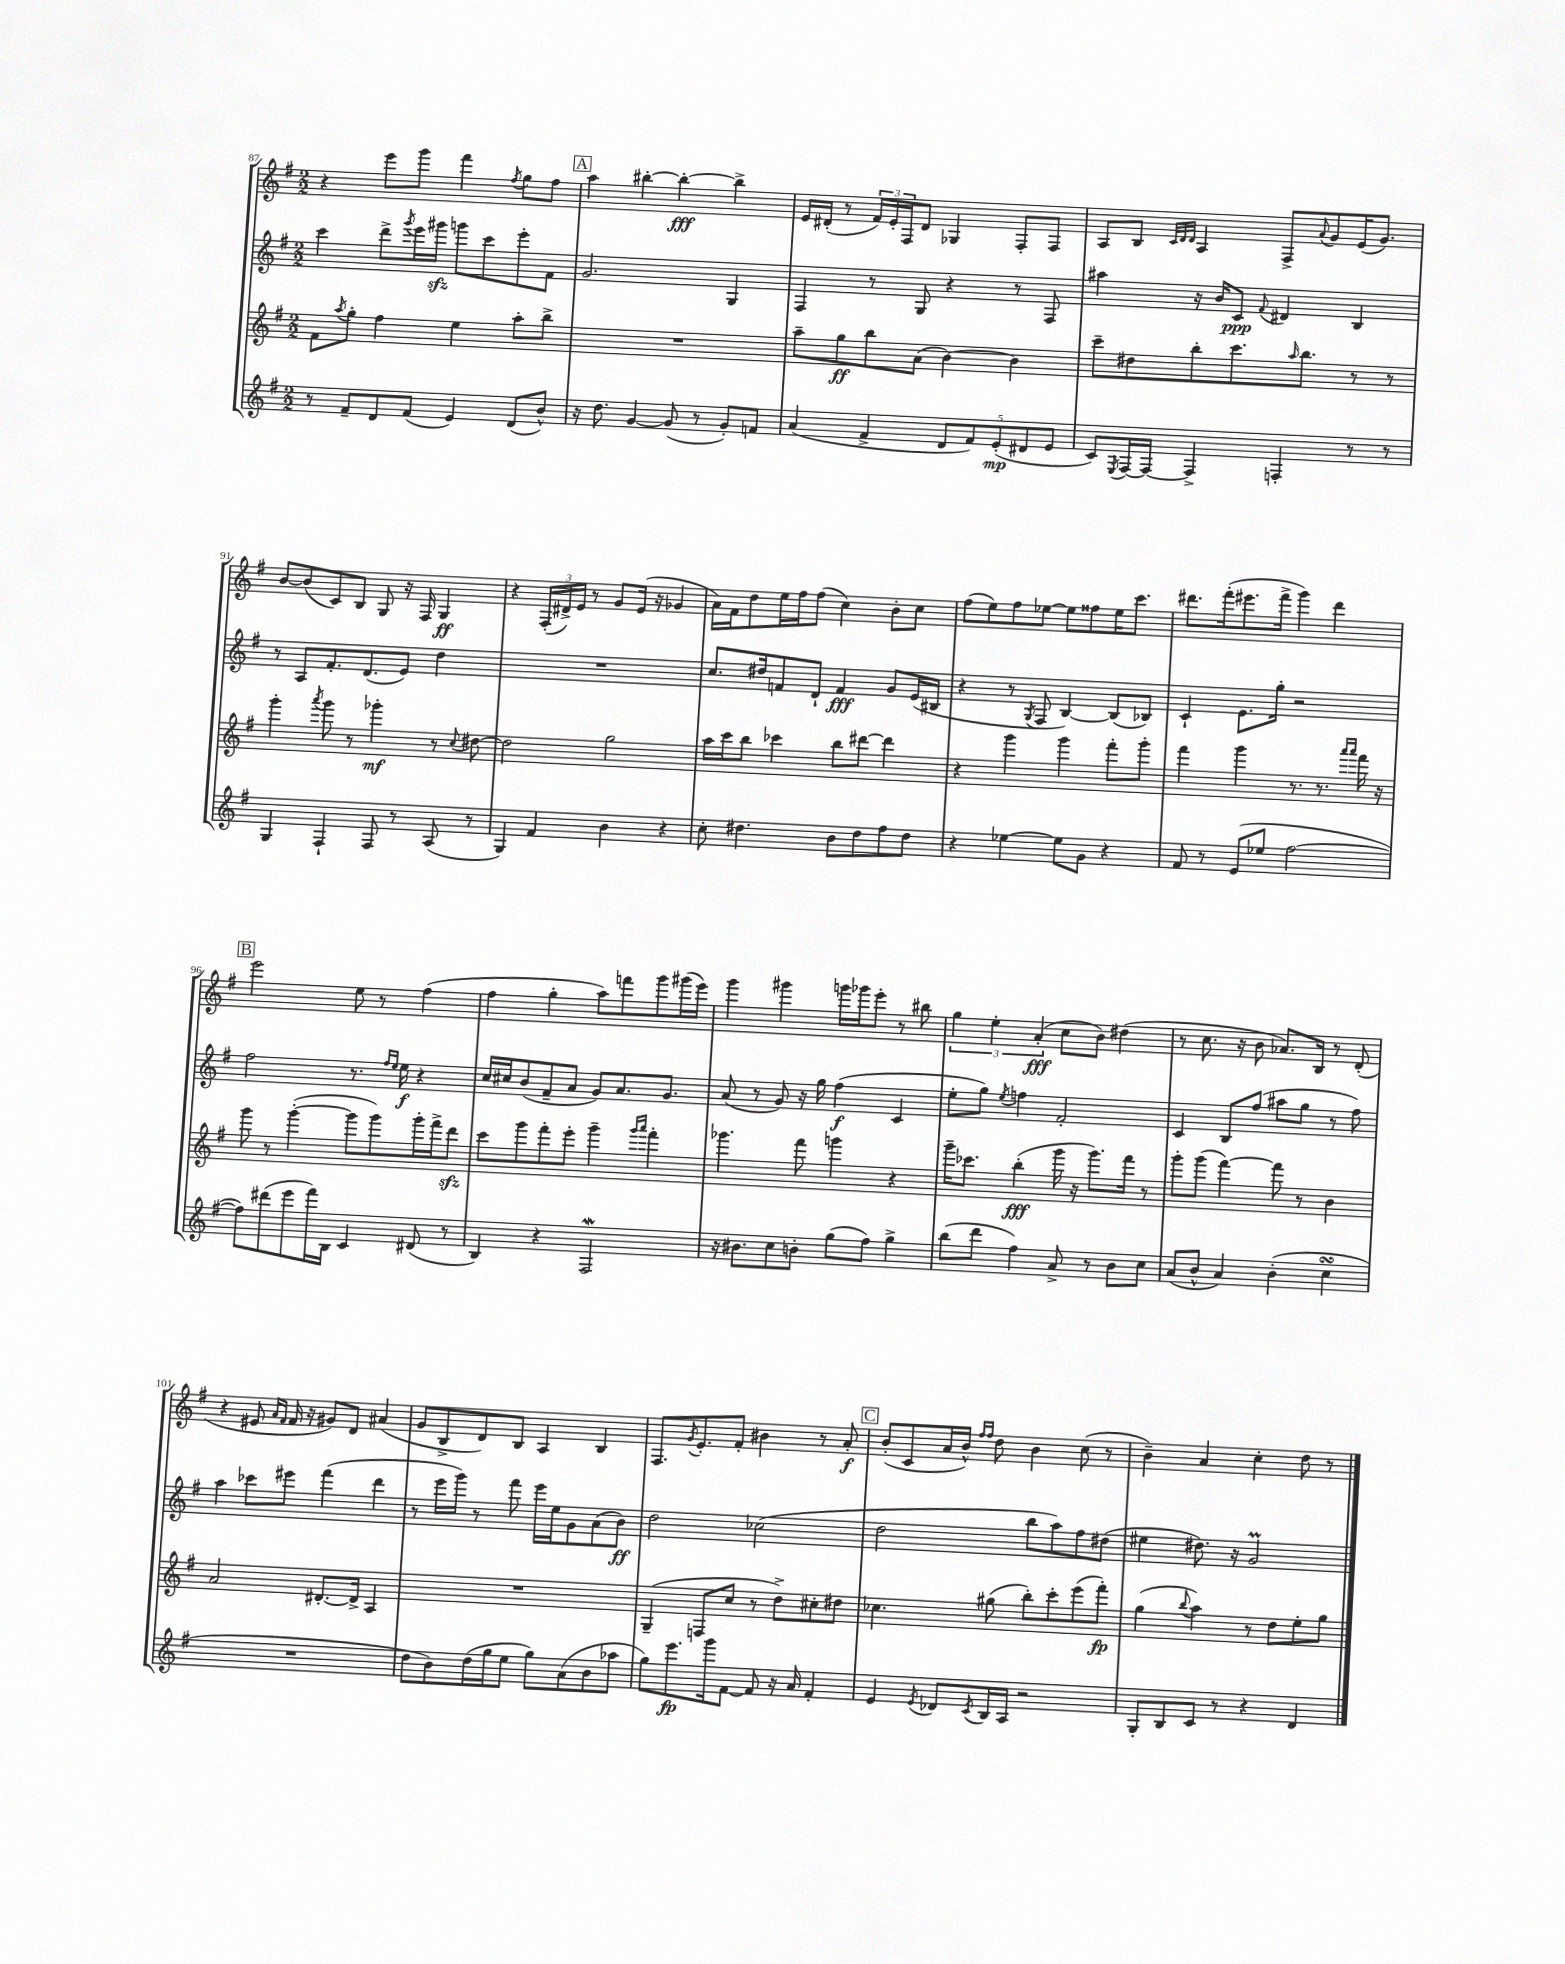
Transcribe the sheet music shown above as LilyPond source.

<<
\new StaffGroup <<
\new Staff = "s0" {
    \clef treble \key g \major \numericTimeSignature \time 2/2
    r4 e'''8 g'''8 fis'''4 \acciaccatura { fis''8 } g''8 fis''8 |
    \mark \markup { \box "A" } a''4 bis''4~-. bis''4~-.\fff bis''4-> |
    e'16 dis'16-.( r8 \tuplet 3/2 { fis'16) e'16-. fis16 } dis'8 ges4 fis8-. fis8 |
    a8 b8 \grace { c'32 d'32 d'32 } a4 fis8-> \appoggiatura { a'8 } g'8 e'16( g'8.) |
    b'8~ b'8( c'8) b8 g8 r16 fis16 g4\ff |
    r4 \tuplet 3/2 { fis16-.( dis'16->) e'16 } r8 g'8 e'16( r16 ges'4 |
    a'16) fis'16 d''8 e''16 fis''16 fis''8( c''4) b'8-. c''8 |
    fis''8( e''8) fis''8 ees''8~ ees''8 fisis''8 ees''16 c'''8. |
    dis'''8. fis'''16-.( eis'''8. fis'''16-> g'''4) dis'''4 |
    \mark \markup { \box "B" } e'''2 e''8 r8 fis''4( |
    fis''4 g''4-. a''8) f'''8 g'''8 gis'''16( e'''16) |
    g'''4 gis'''4 g'''16 ges'''16 e'''8-. r8 bis''8 |
    \tuplet 3/2 { g''4 e''4-. a'4-.\fff( } c''8 b'8) dis''4( |
    r8 c''8. r16 b'8 aes'8.) b16 r8 d'8-.( |
    r4 eis'8 \grace { a'16 fis'16 } fis'16 r16 gis'8) d'8 ais'4( |
    g'8 b8-> d'8) b8 a4 b4 |
    fis8. \acciaccatura { g'8 } e'8.-. fis'8-. bis'4 r8 a'8-.\f |
    \mark \markup { \box "C" } b'8-.( c'8 a'16 b'16-^) \grace { fis''16 fis''16 } d''8 b'4 c''8( r8 |
    b'4--) a'4 c''4-. d''8 r8 \bar "|." |
}
\new Staff = "s1" {
    \clef treble \key g \major \numericTimeSignature \time 2/2
    c'''4 d'''8-> \acciaccatura { g'''8 } e'''16 gis'''16\sfz g'''8 c'''8 e'''8-. fis'8 |
    \mark \markup { \box "A" } g'2. g4 |
    fis4 r8 g8 r4 r8 fis8 |
    ais''4 r16 b'16 c'8\ppp \appoggiatura { fis'8 } dis'4 b4 |
    r8 a8 fis'8.-. d'8.( e'8) d''4 |
    R1 |
    c''8. dis''16 f'8 d'8-! f'4\fff g'8 e'16( bis16 |
    r4 r8 \acciaccatura { g8 } fis8 b4~) b8( bes8) |
    c'4-! e'8. g''16-. r2 |
    \mark \markup { \box "B" } fis''2 r8. \grace { fis''16 e''16 } e''16\f r4 |
    c''16 cis''16 b'8( fis'8-- a'8 g'8) a'8. g'8. |
    a'8( r8 g'8) r16 g''16 fis''4\f( c'4 |
    e''8-. g''8) \acciaccatura { e''8 } f''4 fis'2-. |
    c'4 b8 fis''8( ais''8 g''8 r8 fis''8) |
    a''4 ces'''8 eis'''8 fis'''4( d'''4 |
    r8 e'''16 g'''16) r8 fis'''8 e'''16 e''16 g'8 a'8( b'8\ff) |
    d''2 ces''2( |
    \mark \markup { \box "C" } d''2 b''8 a''8) fis''8 dis''8( |
    eis''4 dis''8.) r16 g'2\prall \bar "|." |
}
\new Staff = "s2" {
    \clef treble \key g \major \numericTimeSignature \time 2/2
    fis'8 \acciaccatura { a''8 } g''8-. fis''4 e''4 a''8-. b''8-> |
    \mark \markup { \box "A" } R1 |
    a''8-- g''8\ff b''8 a'8( b'4~) b'4 |
    c'''8-- dis''8 b''8-. c'''8. \grace { a''16 } b''8. r8 r8 |
    g'''4-. \acciaccatura { a'''8 } g'''8 r8 ges'''4-.\mf r8 \appoggiatura { c''8 } dis''8~ |
    dis''2 g''2 |
    a''16 c'''16 b''8 ces'''4 b''8 dis'''8~ dis'''4 |
    r4 g'''4 g'''4 fis'''8-. g'''8-. |
    fis'''4 g'''4 r8. r8. \grace { a'''16 a'''16 } fis'''16 r16 |
    \mark \markup { \box "B" } g'''8 r8 g'''4~-.( g'''8 g'''8) g'''16-. fis'''16-> d'''8\sfz |
    c'''8 g'''8 fis'''8-. e'''8-. g'''4-- \grace { g'''16 a'''16 } fis'''4-. |
    ges'''4. fis'''8 g'''4 r4 |
    g'''16-- ces'''8. b''4-.\fff( g'''16 r16 g'''8.) fis'''16 r8 |
    g'''8-. g'''8( fis'''4~) fis'''8 r8 b'4 |
    a'2 dis'8.~-. dis'16-> a4 |
    R1 |
    g4--( f8 c''8 r8 d''8->) cis''8-. dis''8 |
    \mark \markup { \box "C" } ces''4. gis''8( b''8-.) c'''8-. e'''8( fis'''8-.\fp) |
    g''4( \appoggiatura { b''8 } a''4) r8 d''8 e''8-. g''8 \bar "|." |
}
\new Staff = "s3" {
    \clef treble \key g \major \numericTimeSignature \time 2/2
    r8 fis'8-- d'8 fis'8( e'4) d'8( b'8-^) |
    \mark \markup { \box "A" } r16 d''8. g'4~ g'8( r8 g'8-.) f'8 |
    a'4( fis'4-> \tuplet 5/4 { d'8 fis'8) e'8-.\mp( dis'8 e'8 } |
    c'8) \acciaccatura { e8 } fis16~ fis16~ fis4-> f4-. r8 r8 |
    g4 fis4-! fis8 r8 a8( r8 |
    g4) fis'4 b'4 r4 |
    c''8-. dis''4. b'8 dis''8 fis''8 dis''8 |
    r4 ees''4~ ees''8 g'8 r4 |
    fis'8 r8 e'8( ees''8 fis''2~ |
    \mark \markup { \box "B" } fis''8) dis'''8( e'''8 fis'''16) b16 c'4 dis'8( r8 |
    b4) r4 fis2\mordent |
    r16 bis'8. c''8 b'8-. g''8( fis''8) g''4-> |
    b''8( d'''8 fis''4) a'8-> r8 b'8 c''8 |
    a'8( b'8-^ a'4) b'4-.( c''4\turn |
    R1 |
    d''8 b'8) d''16( g''16 e''8 g''8) a'8( b'8 aes''8 |
    g''8) e'''8.\fp g'''16 fis'8~ fis'8 r16 a'16 fis'4-. |
    \mark \markup { \box "C" } e'4 \acciaccatura { e'8 } des'8 \acciaccatura { c'8 } b16 a16 r2 |
    g8-. b8 c'8 r8 r4 d'4 \bar "|." |
}
>>
>>
\layout { \context { \Score currentBarNumber = #87 } }
